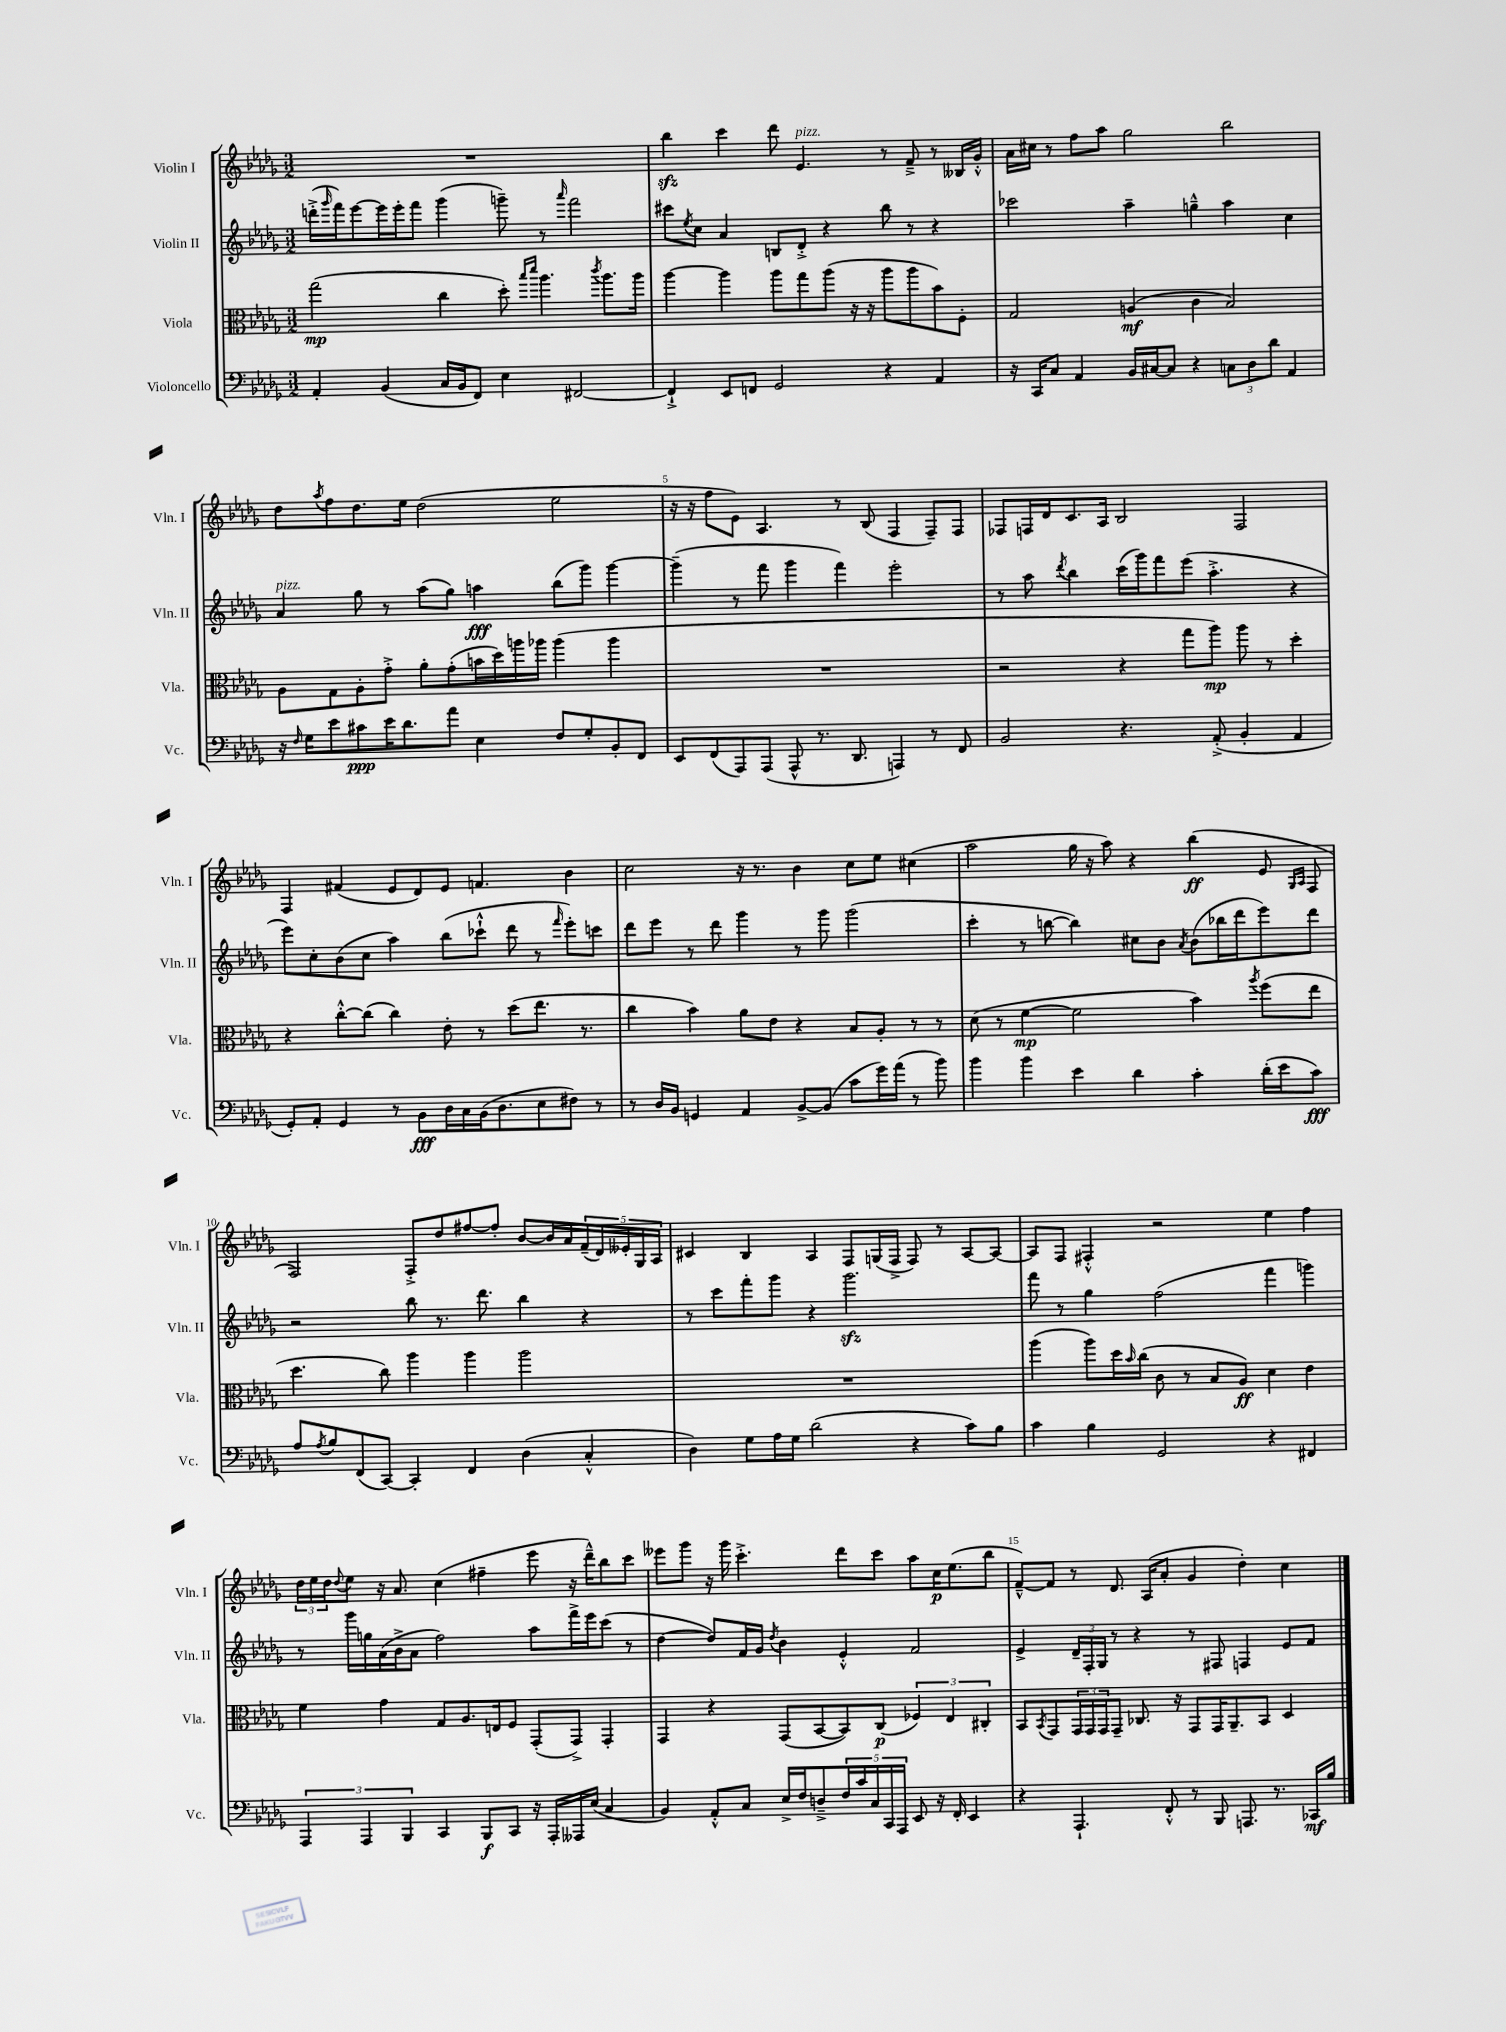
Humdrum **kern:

**kern	**kern	**kern	**kern
*staff4	*staff3	*staff2	*staff1
*clefF4	*clefC3	*clefG2	*clefG2
*k[b-e-a-d-g-]	*k[b-e-a-d-g-]	*k[b-e-a-d-g-]	*k[b-e-a-d-g-]
*M3/2	*M3/2	*M3/2	*M3/2
4AA-'/	(2gg-\	(16ddd'^\LL	1.r
.	.	16qqggg-/	.
.	.	16fff\J)	.
.	.	[8eee-\	.
(4BB-/	.	16eee-\]L	.
.	.	16eee-'\J	.
.	.	8fff\J	.
16C/LL	4cc\	(4ggg-\	.
16BB-/J	.	.	.
8FF/J)	.	.	.
4E-\	8dd-'\)	8ggg~\)	.
.	16qqbb-/LL	.	.
.	16qqddd-/JJ	.	.
.	4.aa-\	8r	.
.	.	16qqaaa-/	.
[2FF#/	.	2fff\	.
.	8qccc/	.	.
.	8.aa-\L	.	.
.	16aa-\Jk	.	.
=	=	=	=
4FF#`^/]	[4aa-\	8ccc#\L	4bb-\
.	.	8qee-/	.
.	.	8cc\J	.
8EE-/L	4aa-\]	4a-/	4ccc\
8FF/J	.	.	.
2GG-/	8aa-\L	8B/L	8ddd-\
.	8gg-\	8d-'^/J	4.e-/
.	(8aa-\J	4r	.
.	16r	.	.
.	16r	.	.
4r	8aa-\L	8bb-\	8r
.	8aa-\	8r	8f~^/
4AA-/	8b-\)	4r	8r
.	8F'\J	.	16B--/LL
.	.	.	16g-'^^/JJ
=	=	=	=
16r	2G-/	2ccc-\	16a-\LL
16CC/LK	.	.	16cc#\JJ
8C/J	.	.	8r
4AA-/	.	.	8ff\L
.	.	.	8aa-\J
16BB-/LL	(4A/	4aa-~\	2gg-\
[16C#/J	.	.	.
8C#/]J	.	.	.
4r	4c\	4gg~^^\	.
12C\L	2B-/)	4aa-\	2bb-\
12D-\	.	.	.
12d-\J	.	.	.
4AA-/	.	4cc\	.
=	=	=	=
16r	8A-\L	4a-/	8dd-\L
16qqF/	.	.	.
16G-\LK	.	.	.
.	.	.	8qaa-/
8e-\	8G-\	.	8ff\
8c#\	8A-'\	8gg-\	8.dd-\
16e-\K	8g-'^\J	8r	.
8.d-\	.	.	16ee-\Jk
.	8a-'\L	(8aa-\L	(2dd-\
8a-\J	(8g-'\	8gg-\J)	.
4E-\	16b\L	4aa\	.
.	16dd-\)	.	.
.	16aa\	.	.
.	16aa-\JJ	.	.
8F/L	(4aa-\	(8bb-\L	2ee-\
8G-'/	.	8ggg-\J)	.
8BB-'/	4aa-\	[4ggg-\	.
8FF/J	.	.	.
=	=	=	=
8EE-/L	1.r	(4ggg-~\]	16r
.	.	.	16r
(8FF/	.	.	8ff\L
8AAA-/)	.	8r	8e-\J)
(8AAA-/J	.	8fff\	4.A-/
8AAA-^^/	.	4ggg-\	.
8.r	.	.	.
.	.	4fff\)	8r
8.DD-/	.	.	.
.	.	.	(8B-/
4AAA/)	.	2eee-'\	4F/
8r	.	.	8F~/L)
8FF/	.	.	8F/J
=	=	=	=
2BB-/	2r	8r	8F-/L
.	.	8aa-\	16F/L
.	.	.	16d-/J
.	.	8qddd-/	.
.	.	4bb-\	8.c/
.	.	.	16A-/Jk
4.r	4r	(16ccc\LL	2B-/
.	.	16ggg-\J)	.
.	.	8fff\	.
.	8gg-\L	(8eee-\J	.
(8AA-'^/	8aa-\J)	4.aa-'^\	.
4BB-'/	8aa-\	.	2F/
.	8r	.	.
4AA-/	4dd-'\	4r	.
=	=	=	=
8GG-'/L)	4r	8eee-\L)	4F/
8AA-'/J	.	8cc'\	.
4GG-/	[8cc'^^\L	(8b-\	(4f#/
.	(8cc\]J	8cc\J	.
8r	4cc\)	4aa-\)	8e-/L
8BB-\L	.	.	8d-/)
16D-\L	8e-'\	(8bb-\L	8e-/J
16C\	.	.	.
(16BB-\J	8r	8ccc-`^^\J	4.f/
8.D-\	.	.	.
.	(8dd-\L	8ddd-\	.
8E-\	8.ee-\J	8r	.
.	.	16qqfff/	.
8F#\J)	.	8eee-'\L)	4b-\
.	8.r	.	.
8r	.	8ccc\J	.
=	=	=	=
8r	4cc\	8ddd-\L	2cc\
16D-/LL	.	8eee-\J	.
16BB-/JJ	.	.	.
4GG/	4b-\)	8r	.
.	.	8ddd-\	.
4AA-/	8a-\L	4ggg-\	16r
.	.	.	8.r
.	8e-\J	.	.
[8BB-^/L	4r	8r	4b-\
(8BB-/]J	.	8ggg-\	.
8c\L	8B-/L	(2ggg-\	8cc\L
16g-\L)	8A-'/J	.	8ee-\J
(16a-\JJ	.	.	.
8r	8r	.	(4cc#\
8b-\)	8r	.	.
=	=	=	=
4b-\	(8d-\	4ccc'\	2aa-\
.	8r	.	.
4b-\	[4f\	8r	.
.	.	[8bb\	.
4e-\	2f\]	4bb\])	16gg-\
.	.	.	16r
.	.	.	8aa-\)
4d-\	.	8cc#\L	4r
.	.	8b-\J	.
.	.	8qa-/	.
4c'\	4b-\)	(8b-\L	(4bb-\
.	.	16bb-\L	.
.	.	16ddd-\J	.
.	8qaa-/	.	.
(16d-'\LL	(8ff\L	8eee-\)	8e-/
16e-\J	.	.	.
.	.	.	16qqG-/LL
.	.	.	16qqA-/JJ
8c\J)	8ee-\J	8ddd-\J	8F/
=	=	=	=
8A-/L	4.dd-\	2r	2F/)
8qA-/	.	.	.
8B-/	.	.	.
(8FF/	.	.	.
[8CC/J)	8cc\)	.	.
4CC'/]	4aa-\	8bb-\	8F'^/L
.	.	8.r	8dd-/
4FF/	4aa-\	.	[8ff#/
.	.	8.ddd-\	.
.	.	.	8ff#'/]J
(4D-\	2aa-\	4bb-\	[8b-/L
.	.	.	16b-/]L
.	.	.	16a-/
4C'^^/	.	4r	(20f~/
.	.	.	20d-/)
.	.	.	20e--'/
.	.	.	20G-/
.	.	.	20A-/JJ
=	=	=	=
4D-\)	1.r	8r	4c#/
.	.	8ccc\L	.
8G-\L	.	8fff'\	4B-/
16A-\L	.	8ggg-\J	.
16G-\JJ	.	.	.
(2d-\	.	4r	4A-/
.	.	2.ggg-\	8F/L
.	.	.	(16G/L
.	.	.	16F^/JJ
4r	.	.	8F/)
.	.	.	8r
8c\L)	.	.	[8A-/L
8B-\J	.	.	8A-/_J
=	=	=	=
4c\	(4aa-\	8fff\	8A-/]L
.	.	8r	8F/J
4B-\	8aa-\L)	4gg-\	4F#'^^/
.	16dd-\L	.	.
.	16qqb-/	.	.
.	(16cc\JJ	.	.
2GG-/	8c\	(2ff\	2r
.	8r	.	.
.	8B-/L	.	.
.	8A-/J)	.	.
4r	4d-\	4fff\	4ee-\
4FF#/	4e-\	4ggg\)	4ff\
=	=	=	=
6AAA-/	4f\	8r	24dd-\LL
.	.	.	24ee-\
.	.	.	24dd-\J
.	.	.	8qqdd-/
.	.	16ggg-\LL	8ee-\J
6AAA-/	.	.	.
.	.	16gg\	.
.	4g-\	(16a-\	16r
.	.	16b-^\J	8.a-/
6BBB-/	.	.	.
.	.	8a-\J	.
4CC/	8G-/L	2ff\)	(4cc\
.	8.A-/	.	.
8BBB-/L	.	.	4ff#~\
.	16E/k	.	.
8CC/J	8F/J	.	.
16r	(8GG-'/L	8aa-\L	8eee-\
16AAA-'/LL	.	.	.
16AAA--/	8GG-^/J)	16fff^\L	16r
(16E-/JJ	.	16eee-\J	16ddd-~^^\LK)
4C/	4GG-'/	(8ccc\J	8bb-\
.	.	8r	8ccc\J
=	=	=	=
4BB-/)	4GG-/	[4dd-\	8eee--\L
.	.	.	8ggg-\J
8AA-'^^/L	4r	8dd-/]L)	16r
.	.	.	16ggg-\
8C/J	.	16f/L	4.ccc'^\
.	.	16g-/JJ	.
.	.	8qdd-/	.
16E-^/LL	(8GG-/L	4b-\	.
16F/J	.	.	.
8D~^/	[8BB-/	.	.
20F/L	8BB-/])	4e-'^^/	8ddd-\L
20c/	.	.	.
20C/	.	.	.
.	(8C/J	.	8ccc\J
20CC/	.	.	.
20AAA-/JJ	.	.	.
8EE-/	6F-/)	2f/	8aa-\L
16r	.	.	16cc\K
.	6E-/	.	.
16FF'/	.	.	(8.ee-\
4EE-/	.	.	.
.	6C#'/	.	.
.	.	.	8bb-\J
=	=	=	=
4r	8BB-/L	4e-^/	[8f~^^/L)
.	8qBB-/	.	.
.	8GG-/	.	8f/]J
4.AAA-`/	24GG-/L	24d-~/LL	8r
.	24GG-/	24F'/	.
.	24GG-/J	24G-/JJ	.
.	8GG-~/J	8r	8.d-/
.	8.C-/	4r	.
.	.	.	(16A-/LK
8FF'^^/	.	.	8a-'/J
.	16r	.	.
8r	8GG-/L	8r	4g-/
8BBB-/	16GG-/K	8F#/	.
.	8.AA-~/	.	.
8.AAA/	.	4F/	4dd-'\)
.	8BB-/J	.	.
8.r	.	.	.
.	4D-/	8e-/L	4cc\
16CC-/LL	.	8f/J	.
16B-/JJ	.	.	.
==	==	==	==
*-	*-	*-	*-
